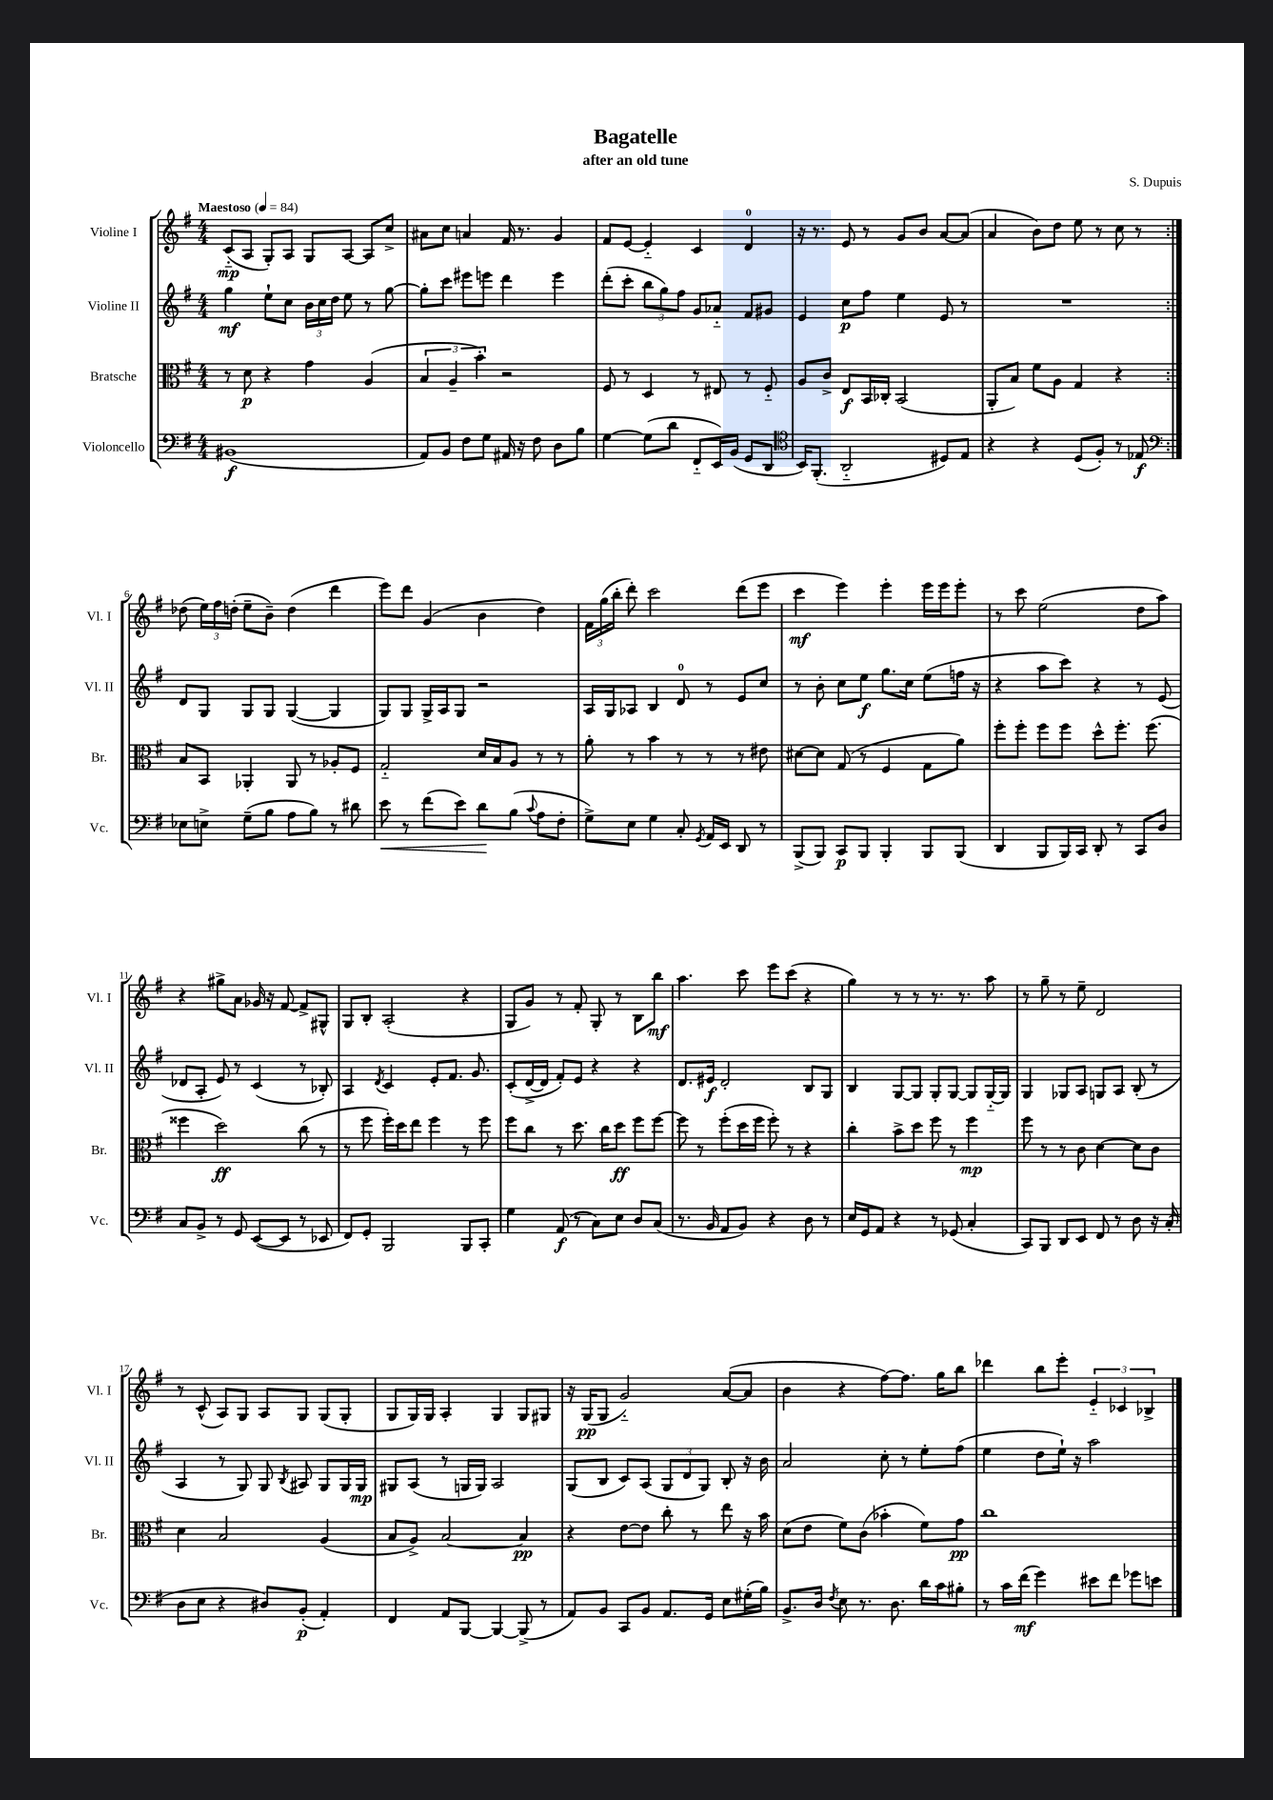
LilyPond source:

\header { title = "Bagatelle" composer = "S. Dupuis" subtitle = "after an old tune" }
<<
\new StaffGroup <<
\new Staff = "s0" \with { instrumentName = "Violine I" shortInstrumentName = "Vl. I" } {
    \clef treble \key g \major \numericTimeSignature \time 4/4 \tempo "Maestoso" 4 = 84
    \autoBeamOff \repeat volta 2 { c'8[-_\mp( a8] g8[-.) a8] g8[ a8]~ a8[ c''8]-> |
    ais'8[ c''8] a'4 fis'16 r8. g'4 |
    fis'8[ e'8]~ e'4-_ c'4 d'4-0 |
    r16 r8. e'8 r8 g'8[ b'8] a'8[~ a'8]( |
    a'4 b'8[) d''8] e''8 r8 c''8 r8 | }
    des''8( \tuplet 3/2 { e''16[) fis''16 d''16]-.( } e''8[-- b'8]--) d''4( d'''4 |
    e'''8[) d'''8] g'4( b'4 d''4) |
    \tuplet 3/2 { fis'16[ g''16( b''16]-. } d'''8-.) c'''2 d'''8[( e'''8] |
    c'''4\mf e'''4) e'''4-. e'''16[ e'''16 e'''8]-. |
    r8 c'''8 e''2( d''8[ a''8]) |
    r4 gis''8[-> a'8] ges'16 r16 fis'8~ fis'8[-> gis8]-^ |
    g8[ b8]-. a2-.( r4 |
    g8[ g'8]) r8 fis'8-. g8-. r8 b8[ b''8]\mf |
    a''4. c'''8 e'''8[ c'''8]( r4 |
    g''4) r8 r8 r8. r8. a''8 |
    r8 g''8-- r8 e''8-- d'2 |
    r8 c'8-^( a8[) g8] a8[ g8] g8[( g8]-. |
    g8[ g16) g16] a4-. g4 g8[ gis8] |
    r16 g16[\pp( g8] g'2-_) a'8[~( a'8] |
    b'4 r4 fis''8[~) fis''8.] g''16[ b''8] |
    des'''4 b''8[ e'''8]-. \tuplet 3/2 { e'4-_ ces'4 bes4-> } \bar "|." |
}
\new Staff = "s1" \with { instrumentName = "Violine II" shortInstrumentName = "Vl. II" } {
    \clef treble \key g \major \numericTimeSignature \time 4/4
    \autoBeamOff \repeat volta 2 { g''4\mf e''8[-! c''8] \tuplet 3/2 { b'16[ c''16 d''16] } e''8 r8 g''8~ |
    g''8[-. c'''8] eis'''8[ e'''8] d'''4 e'''4 |
    d'''8[-.( c'''8]-. \tuplet 3/2 { b''8[ g''8) fis''8] } g'8[ aes'8]-_ fis'8[ gis'8] |
    e'4 c''8[\p fis''8] e''4 e'8 r8 |
    R1 | }
    d'8[ g8] g8[ g8] g4~( g4 |
    g8[) g8] g16[-> a16 g8] r2 |
    a16[ g16 aes8] b4 d'8-0 r8 e'8[ c''8] |
    r8 b'8-. c''8[ e''8]\f g''8.[ c''16] e''8[( f''16] r16 |
    r4 a''8[ c'''8]) r4 r8 e'8( |
    des'8[ a8]-. e'8) r8 c'4( r8 bes8-.) |
    a4 \acciaccatura { d'8 } c'4 e'8[-. fis'8.] g'8. |
    c'8[-.( d'16~-> d'16] fis'8[-.) e'8] r4 r4 |
    d'8.[ eis'16]\f d'2-. b8[ g8] |
    b4 g8[~ g8] g8[-. g8]~ g8[ g16~-_ g16] |
    g4 ges8[ a8] g8[ a8] b8-.( r8 |
    a4 r8 g8) g8 \acciaccatura { b8 } ais8 g8[ g16 g16]\mp |
    gis8[ a8]( r8 g16[ g16]) a2 |
    g8[( b8] c'8[) a8]( \tuplet 3/2 { g8[ d'8 g8]) } b8-. r16 b'16 |
    a'2 c''8-. r8 e''8[-. fis''8]( |
    e''4 d''8[ e''16]-!) r16 a''2 \bar "|." |
}
\new Staff = "s2" \with { instrumentName = "Bratsche" shortInstrumentName = "Br." } {
    \clef alto \key g \major \numericTimeSignature \time 4/4
    \autoBeamOff \repeat volta 2 { r8 d'8\p r4 g'4 a4( |
    \tuplet 3/2 { b4 a4-- b'4-.) } r2 |
    fis8 r8 d4 r8 eis8 r8 fis8-_ |
    a8[ c'8]-> e8[\f b,16 ces16]-. b,2( |
    a,8[-. b8]) fis'8[ a8] g4 r4 | }
    b8[ b,8] aes,4-. aes,8 r8 aes8[-. fis8] |
    g2-_ d'16[ b16 a8] r8 r8 |
    a'8-. r8 b'4 r8 r8 r8 eis'8 |
    dis'8[~ dis'8] g8( r8 fis4 g8[ a'8]) |
    fis''8[-. fis''8]-. fis''8[ fis''8] d''8[-^ fis''8.]-. fis''8.( |
    fisis''4 d''2\ff) c''8( r8 |
    r8 fis''8 fis''16[-.) d''16 e''8] fis''4 r8 fis''8 |
    fis''8[ c''8] r8 d''8. c''16[ d''8]\ff fis''8[ fis''8]~ |
    fis''8 r8 fis''8[-.( d''16 fis''16] fis''8-.) r8 r4 |
    c''4-. b'8[-> d''8] fis''8 r8 fis''4\mp |
    fis''8 r8 r8 c'8 d'4~ d'8[ c'8] |
    d'4 b2 a4( |
    b8[ a8]->) b2~ b4\pp |
    r4 e'8[~ e'8] c''8-. r8 e''8 r16 b'16 |
    d'8[( e'8] fis'8[) c'8]( bes'4-. fis'8[) g'8]\pp |
    c''1 \bar "|." |
}
\new Staff = "s3" \with { instrumentName = "Violoncello" shortInstrumentName = "Vc." } {
    \clef bass \key g \major \numericTimeSignature \time 4/4
    \autoBeamOff \repeat volta 2 { bis,1\f( |
    a,8[) b,8] fis8[ g8] ais,16 r16 fis8 d8[ b8] |
    g4~ g8[( d'8] fis,8[-_ e,16) b,16]( g,8[ d,8] |
    \clef tenor b,16[) fis,8.]-.( a,2-_ dis8[) e8] |
    r4 r4 d8[( fis8]-.) r8 ees8\f | }
    \clef bass ees8[ e8]-> g8[--( b8] a8[ b8]) r8 dis'8 |
    e'8\< r8 fis'8[( e'8]) d'8[\! b8]( \appoggiatura { c'8 } a8[ fis8]-. |
    g8[->) e8] g4 c8-. \acciaccatura { g,8 } a,16[ e,16] d,8 r8 |
    b,,8[->( b,,8]) c,8[\p b,,8] b,,4-. b,,8[ b,,8]( |
    d,4 b,,8[ b,,16) c,16] d,8-. r8 c,8[ d8] |
    c8[ b,8]-> r8 g,8 e,8[~( e,8] r8 ees,8 |
    fis,8[) g,8]-. b,,2 b,,8[ c,8]-. |
    g4 a,8\f( r8 c8[) e8] d8[ c8]( |
    r8. b,16 a,8[ b,8]) r4 d8 r8 |
    e16[ g,16 a,8] r4 r8 ges,8( c4-. |
    c,8[) b,,8] d,8[ e,8] fis,8 r8 d8 r16 c16-.( |
    d8[ e8] r4 dis8[) b,8]-.\p( a,4-.) |
    fis,4 a,8[ b,,8]~ b,,4~ b,,8->( r8 |
    a,8[) b,8] c,8[ b,8] a,8.[ g,16] e8[ gis16-.( b16]) |
    b,8.[-> d16] \acciaccatura { fis8 } e8 r8. d8. d'16[ c'16 bis8]-. |
    r8 c'16[ fis'16]\mf( g'4) eis'8[ fis'8] ges'8[ e'8] \bar "|." |
}
>>
>>
